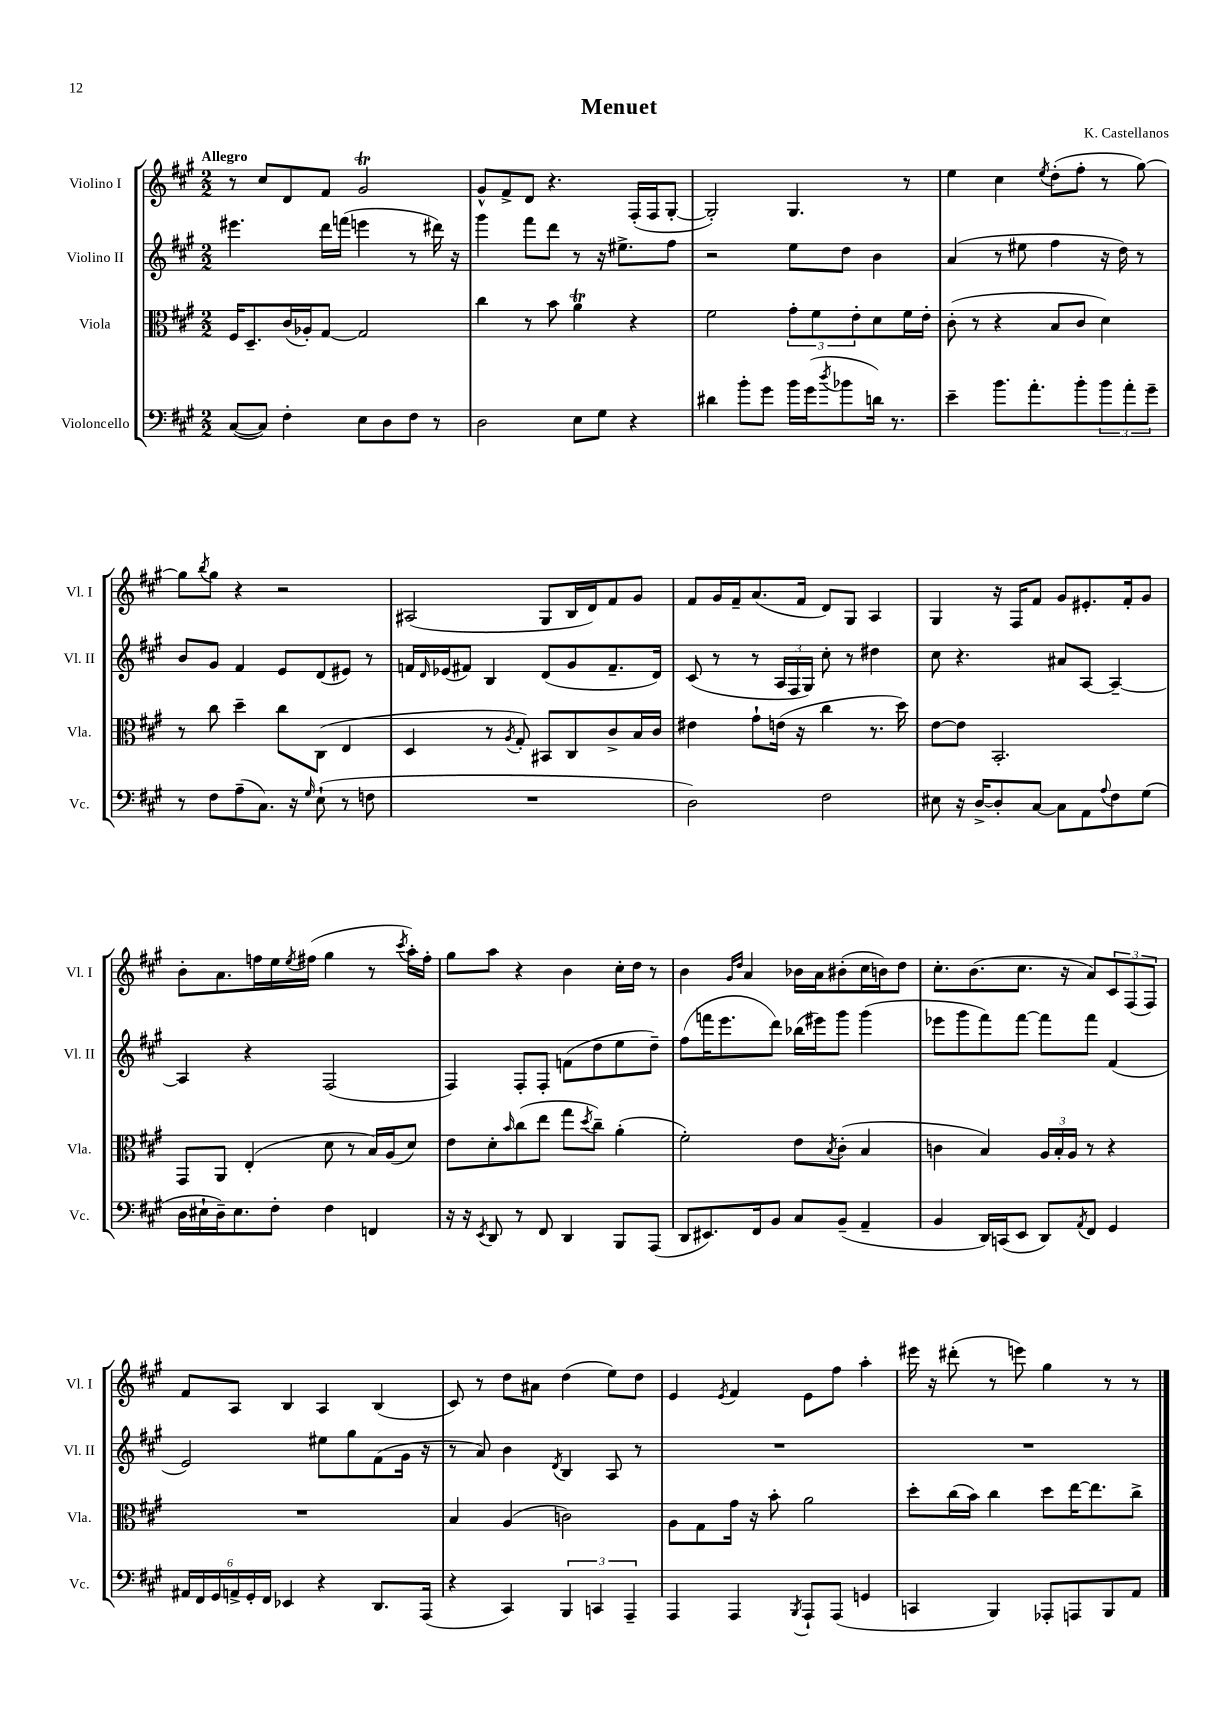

**kern	**kern	**kern	**kern
*staff4	*staff3	*staff2	*staff1
*clefF4	*clefC3	*clefG2	*clefG2
*k[f#c#g#]	*k[f#c#g#]	*k[f#c#g#]	*k[f#c#g#]
*M2/2	*M2/2	*M2/2	*M2/2
([8C#	16F#	4.eee#	8r
.	8.D~	.	.
8C#])	.	.	8cc#
4F#'	(16c#	.	8d
.	16A-')	.	.
.	[8G#	16ddd	8f#
.	.	(16fff	.
8E	2G#]	4eee	2g#
8D	.	.	.
8F#	.	8r	.
8r	.	16ddd#)	.
.	.	16r	.
=	=	=	=
2D	4cc#	4ggg#	8g#^^
.	.	.	8f#^
.	8r	8fff#	8d
.	8b	8ddd	4.r
8E	4a	8r	.
8G#	.	16r	.
.	.	8.ee#^	.
4r	4r	.	(16F#'
.	.	.	16F#
.	.	8ff#	[8G#'
=	=	=	=
4d#	2f#	2r	2G#'])
8b'	.	.	.
8g#	.	.	.
16b	12g#'	8ee	4.G#
(16g#	.	.	.
.	12f#	.	.
8qdd	.	.	.
8b-	.	8dd	.
.	12e'	.	.
16d)	8d	4b	.
8.r	.	.	.
.	16f#	.	8r
.	16e'	.	.
=	=	=	=
4e~	(8c#'	(4a	4ee
.	8r	.	.
8.b	4r	8r	4cc#
.	.	8ee#	.
8.a'	.	.	.
.	.	.	8qee
.	8B	4ff#	(8dd'
8b'	8c#	.	8ff#'
12b	4d)	16r	8r
.	.	16dd)	.
12a'	.	.	.
.	.	8r	[8gg#)
12g#~	.	.	.
=	=	=	=
8r	8r	8b	8gg#]
.	.	.	8qbb
8F#	8cc#	8g#	8gg#
(8A~	4dd~	4f#	4r
8.C#)	.	.	.
.	8cc#	8e	2r
16r	.	.	.
16qqG#	.	.	.
(8E`	(8C#	(8d	.
8r	4E	8e#)	.
8F	.	8r	.
=	=	=	=
1r	4D	16f	(2A#
.	.	16qqd	.
.	.	(16e-	.
.	.	8f#)	.
.	8r	4B	.
.	8qA	.	.
.	8G#')	.	.
.	8BB#	(8d	8G#
.	8C#	8g#	16B
.	.	.	16d)
.	8c#^	8.f#~	8f#
.	16B	.	8g#
.	16c#	16d)	.
=	=	=	=
2D)	4e#	(8c#	8f#
.	.	8r	16g#
.	.	.	16f#~
.	8g#`	8r	(8.a
.	(16e	24A	.
.	.	24F#	.
.	16r	.	16f#
.	.	24G#)	.
2F#	4cc#	8cc#'	8d)
.	.	8r	8G#
.	8.r	4dd#	4A
.	16dd)	.	.
=	=	=	=
8E#	[8e	8cc#	4G#
16r	8e]	4.r	.
[16D^	.	.	.
8D']	2.BB'	.	16r
.	.	.	16F#
[8C#	.	.	8f#
8C#]	.	8a#	8g#
8AA	.	[8A	8.e#'
8qqA	.	.	.
8F#	.	4A~_	.
.	.	.	16f#'
(8G#	.	.	8g#
=	=	=	=
16D	8GG#	4A]	8b'
16E#`	.	.	.
16D~)	8AA	.	8.a
8.E#	.	.	.
.	(4E'	4r	.
.	.	.	16ff
8F#'	.	.	16ee
.	.	.	8qee
.	.	.	(16ff#
4F#	8d	(2F#	4gg#
.	8r	.	.
4FF	16B)	.	8r
.	(16A	.	.
.	.	.	8qccc#
.	8d)	.	16aa')
.	.	.	16ff#'
=	=	=	=
16r	8e	4F#)	8gg#
16r	.	.	.
8qEE	.	.	.
8DD	8d'	.	8aa
.	16qqb	.	.
8r	(8cc#	8F#'	4r
8FF#	8ee	8F#'	.
4DD	8gg#	(8f	4b
.	8qdd	.	.
.	8cc#~)	8dd	.
8BBB	(4a'	8ee	16cc#'
.	.	.	16dd
(8AAA	.	8dd~)	8r
=	=	=	=
8DD	2f#')	(8ff#	4b
8.EE#)	.	16fff	.
.	.	8.eee	.
.	.	.	16qqg#
.	.	.	16qqdd
.	.	.	4a
16FF#	.	.	.
8BB	.	8ddd)	.
8C#	8e	(16bb-	16b-
.	.	16eee#)	16a
.	8qB	.	.
(8BB~	(8c#'	8ggg#	(8b#'
4AA~	4B	(4ggg#	16cc#
.	.	.	16b)
.	.	.	8dd
=	=	=	=
4BB	4c	8eee-	8.cc#'
.	.	8ggg#	.
.	.	.	(8.b
16DD)	4B)	8fff#)	.
(16CC	.	.	.
8EE	.	[8fff#	8.cc#
8DD)	24A	8fff#]	.
.	24B'	.	.
.	.	.	16r
.	24A	.	.
8qAA	.	.	.
8FF#	8r	8fff#	8a)
4GG#	4r	(4f#	12c#
.	.	.	(12F#
.	.	.	12F#)
=	=	=	=
24AA#	1r	2e)	8f#
24FF#	.	.	.
24GG#	.	.	.
24AA^	.	.	8A
24GG#'	.	.	.
24FF#	.	.	.
4EE-	.	.	4B
4r	.	8ee#	4A
.	.	8gg#	.
8.DD	.	(8f#	(4B
.	.	16g#	.
(16AAA	.	16r	.
=	=	=	=
4r	4B	8r	8c#)
.	.	8a)	8r
4CC#)	(4A	4b	8dd
.	.	.	8a#
.	.	8qd	.
6BBB	2c)	4B	(4dd
6CC	.	.	.
.	.	8A	8ee)
6AAA~	.	.	.
.	.	8r	8dd
=	=	=	=
4AAA	8A	1r	4e
.	8G#	.	.
.	.	.	8qe
4AAA	16g#	.	4f#
.	16r	.	.
.	8b'	.	.
8qBBB	.	.	.
8AAA`	2a	.	8e
(8AAA	.	.	8ff#
4GG	.	.	4aa'
=	=	=	=
4CC	8dd'	1r	16eee#
.	.	.	16r
.	(16cc#	.	(8ddd#'
.	16b)	.	.
4BBB)	4cc#	.	8r
.	.	.	8eee)
8AAA-'	8dd	.	4gg#
8AAA	[16ee	.	.
.	8.ee]	.	.
8BBB	.	.	8r
8AA	8cc#^	.	8r
==	==	==	==
*-	*-	*-	*-
